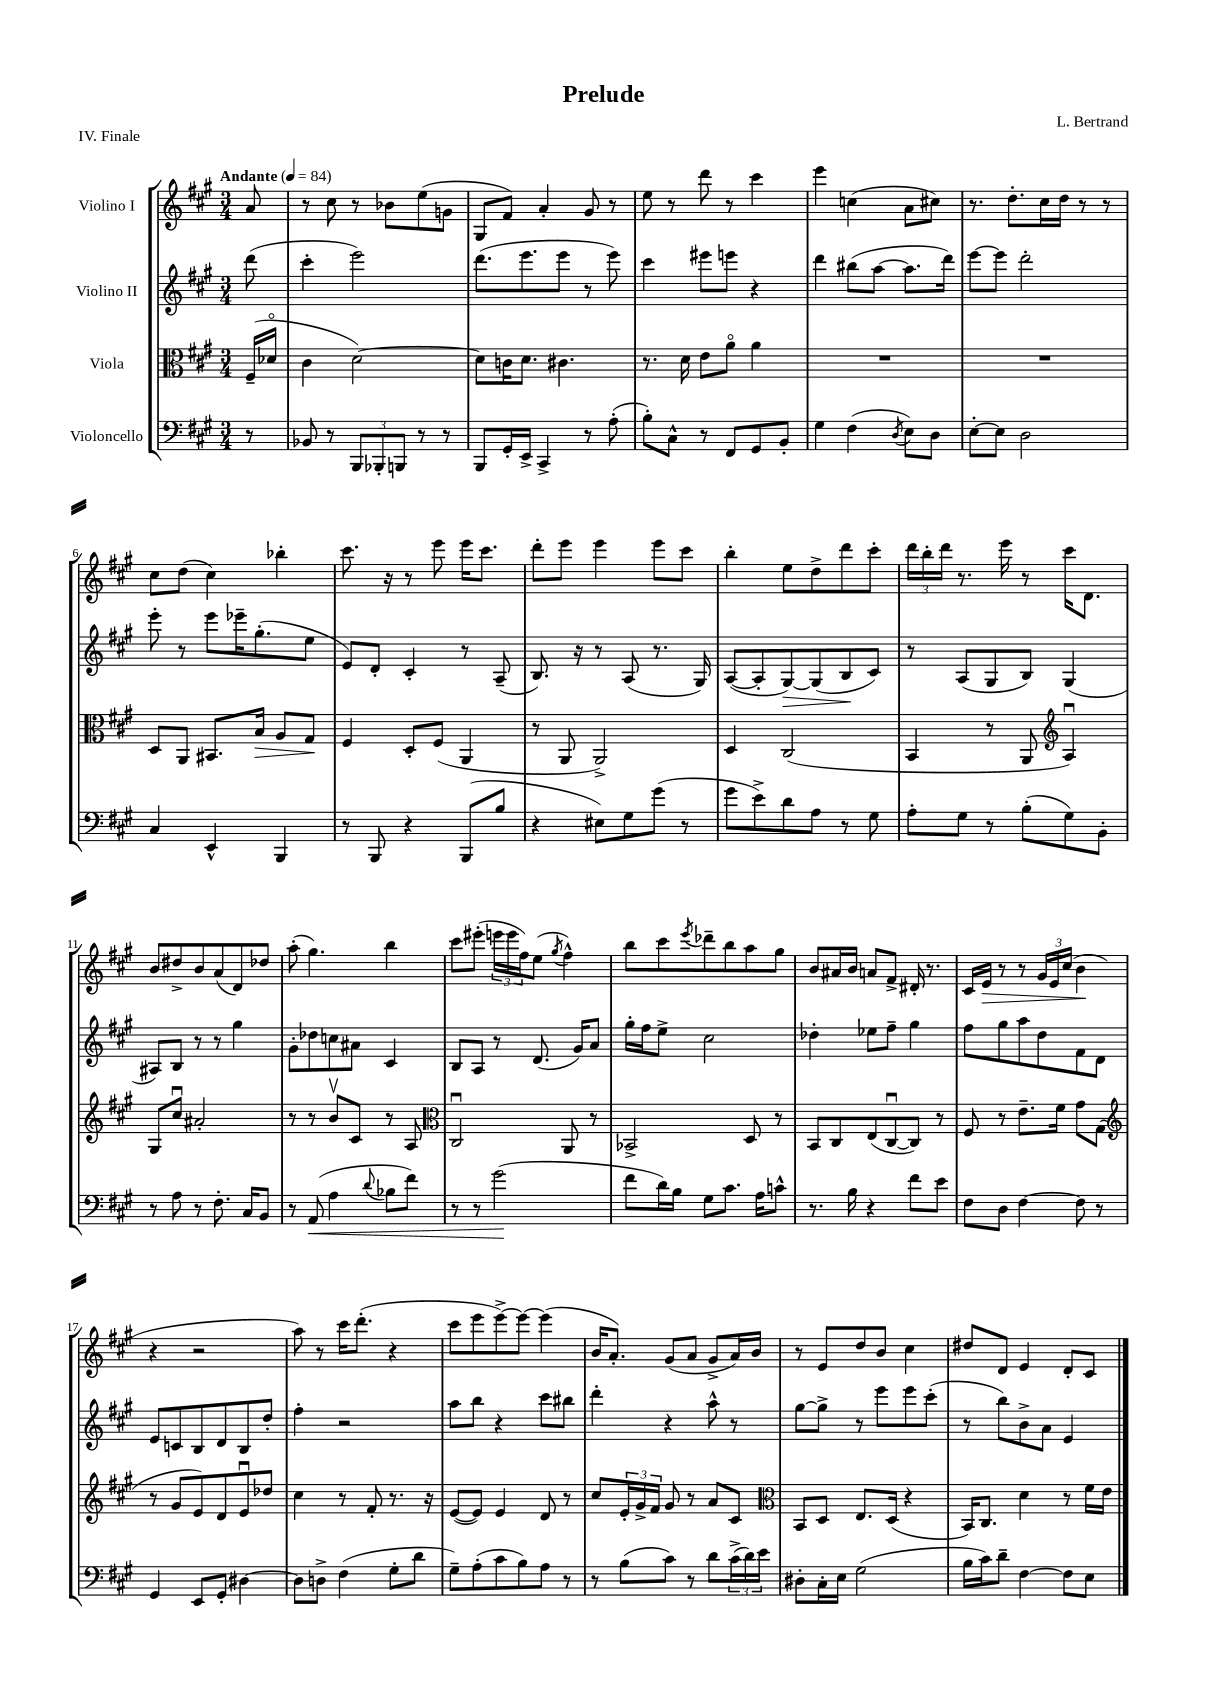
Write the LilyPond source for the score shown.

\header { title = "Prelude" composer = "L. Bertrand" piece = "IV. Finale" }
<<
\new StaffGroup <<
\new Staff = "s0" \with { instrumentName = "Violino I" } {
    \clef treble \key a \major \numericTimeSignature \time 3/4 \partial 8 \tempo "Andante" 4 = 84
    a'8 |
    r8 cis''8 r8 bes'8 e''8( g'8 |
    gis8 fis'8) a'4-. gis'8 r8 |
    e''8 r8 d'''8 r8 cis'''4 |
    e'''4 c''4( a'8 cis''8) |
    r8. d''8.-. cis''16 d''16 r8 r8 |
    cis''8 d''8( cis''4) bes''4-. |
    cis'''8. r16 r8 e'''8 e'''16 cis'''8. |
    d'''8-. e'''8 e'''4 e'''8 cis'''8 |
    b''4-. e''8 d''8-> d'''8 cis'''8-. |
    \tuplet 3/2 { d'''16 b''16-. d'''16 } r8. e'''16 r8 cis'''16 d'8. |
    b'8 dis''8-> b'8 a'8( d'8) des''8 |
    a''8-.( gis''4.) b''4 |
    cis'''8 eis'''8-.( \tuplet 3/2 { e'''16 e'''16 fis''16) } e''8( \acciaccatura { gis''8 } fis''4-^) |
    b''8 cis'''8 \acciaccatura { e'''8 } des'''8-- b''8 a''8 gis''8 |
    b'8 ais'16 b'16 a'8 fis'8-> dis'16-. r8. |
    cis'16 e'16\> r8 r8 \tuplet 3/2 { gis'16 e'16 cis''16( } b'4\! |
    r4 r2 |
    a''8) r8 cis'''16 d'''8.-.( r4 |
    cis'''8 e'''8 e'''8~->) e'''8~ e'''4( |
    b'16 a'8.-.) gis'8( a'8 gis'8-> a'16) b'16 |
    r8 e'8 d''8 b'8 cis''4 |
    dis''8 d'8 e'4 d'8-. cis'8 \bar "|." |
}
\new Staff = "s1" \with { instrumentName = "Violino II" } {
    \clef treble \key a \major \numericTimeSignature \time 3/4 \partial 8
    d'''8( |
    cis'''4-. e'''2) |
    d'''8.( e'''8. e'''8 r8 e'''8) |
    cis'''4 eis'''8 e'''8 r4 |
    d'''4 bis''8( a''8~ a''8. d'''16) |
    e'''8~ e'''8 d'''2-. |
    e'''8-. r8 e'''8 ees'''16-- gis''8.-.( e''8 |
    e'8) d'8-. cis'4-. r8 a8--( |
    b8.) r16 r8 a8( r8. gis16) |
    a8~( a8-. gis8~\>) gis8( b8\! cis'8) |
    r8 a8( gis8 b8) gis4( |
    ais8) b8 r8 r8 gis''4 |
    gis'8-. des''8 c''8 ais'8 cis'4 |
    b8 a8 r8 d'8.( gis'16) a'8 |
    gis''16-. fis''16 e''8-> cis''2 |
    des''4-. ees''8 fis''8-- gis''4 |
    fis''8 gis''8 a''8 d''8 fis'8 d'8 |
    e'8 c'8 b8 d'8 b8 d''8-. |
    fis''4-. r2 |
    a''8 b''8 r4 cis'''8 bis''8 |
    d'''4-. r4 a''8-^ r8 |
    gis''8~ gis''8-> r8 e'''8 e'''8 cis'''8-.( |
    r8 b''8) b'8-> a'8 e'4 \bar "|." |
}
\new Staff = "s2" \with { instrumentName = "Viola" } {
    \clef alto \key a \major \numericTimeSignature \time 3/4 \partial 8
    fis16--( des'16\flageolet |
    cis'4 d'2~) |
    d'8 c'16 d'8. cis'4. |
    r8. d'16 e'8 a'8\flageolet a'4 |
    R2. |
    R2. |
    d8 a,8 bis,8. b16\> a8 gis8\! |
    fis4 d8-. fis8( a,4 |
    r8 a,8 a,2->) |
    d4 cis2( |
    b,4 r8 a,8 \clef treble a4\downbow) |
    gis8 cis''8\downbow ais'2-. |
    r8 r8 b'8\upbow cis'8 r8 a8 |
    \clef alto cis2\downbow a,8 r8 |
    bes,2-> d8 r8 |
    b,8 cis8 e8( cis8~\downbow cis8) r8 |
    fis8 r8 e'8.-- fis'16 gis'8 gis8( |
    \clef treble r8 gis'8 e'8) d'8 e'8\downbow des''8 |
    cis''4 r8 fis'8-. r8. r16 |
    e'8~( e'8) e'4 d'8 r8 |
    cis''8 \tuplet 3/2 { e'16-. gis'16-> fis'16 } gis'8 r8 a'8 cis'8 |
    \clef alto b,8 d8 e8. d16( r4 |
    b,16) cis8. d'4 r8 fis'16 e'16 \bar "|." |
}
\new Staff = "s3" \with { instrumentName = "Violoncello" } {
    \clef bass \key a \major \numericTimeSignature \time 3/4 \partial 8
    r8 |
    bes,8 r8 \tuplet 3/2 { b,,8 bes,,8-. b,,8 } r8 r8 |
    b,,8 gis,16-. e,16-> cis,4-> r8 a8-.( |
    b8-.) cis8-^ r8 fis,8 gis,8 b,8-. |
    gis4 fis4( \acciaccatura { d8 } e8) d8 |
    e8~-. e8 d2 |
    cis4 e,4-^ b,,4 |
    r8 b,,8 r4 b,,8( b8 |
    r4 eis8) gis8 gis'8( r8 |
    gis'8 e'8->) d'8 a8 r8 gis8 |
    a8-. gis8 r8 b8-.( gis8) b,8-. |
    r8 a8 r8 fis8.-. cis16 b,8 |
    r8 a,8\<( a4 \appoggiatura { d'8 } bes8 fis'8) |
    r8 r8 gis'2\!( |
    fis'8 d'16) b16 gis8 cis'8. a16 c'8-^ |
    r8. b16 r4 fis'8 e'8 |
    fis8 d8 fis4~ fis8 r8 |
    gis,4 e,8 gis,8-. dis4~ |
    dis8 d8-> fis4( gis8-. d'8 |
    gis8--) a8-.( cis'8 b8) a8 r8 |
    r8 b8( cis'8) r8 d'8 \tuplet 3/2 { cis'16->( d'16) e'16 } |
    dis8-. cis16-. e16 gis2( |
    b16 cis'16) d'8-- fis4~ fis8 e8 \bar "|." |
}
>>
>>
